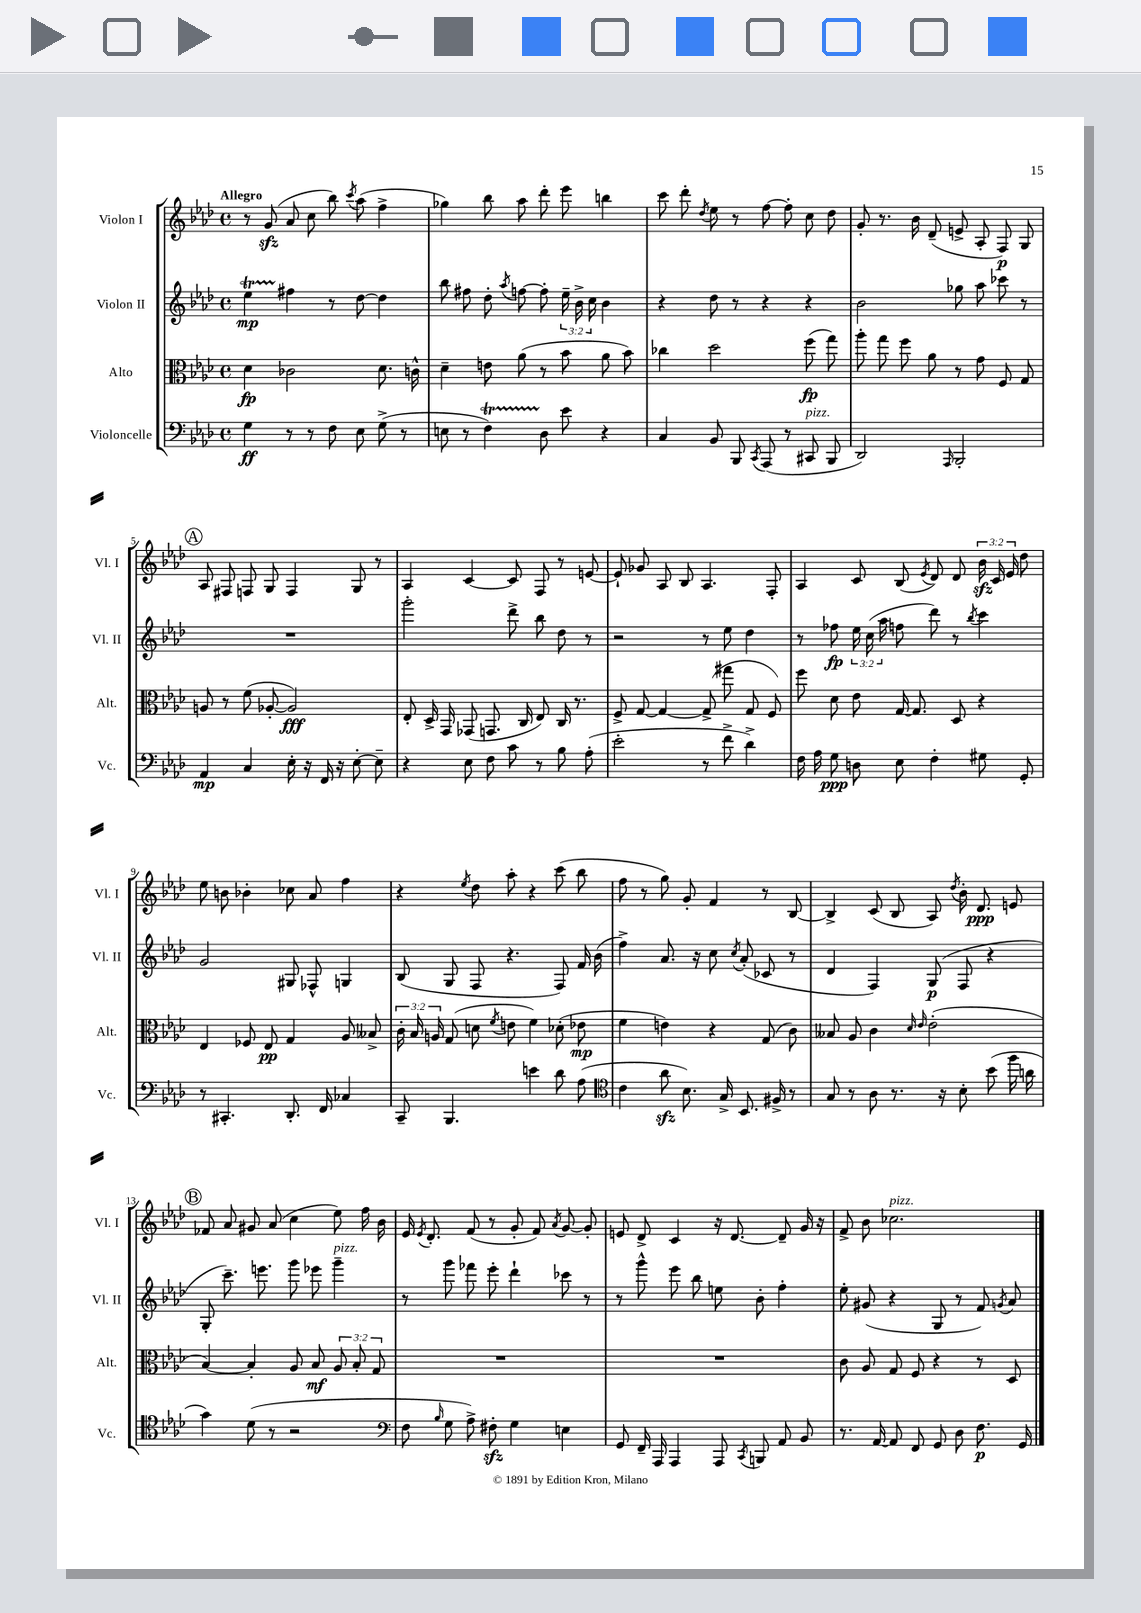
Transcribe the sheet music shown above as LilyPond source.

<<
\new StaffGroup <<
\new Staff = "s0" \with { instrumentName = "Violon I" shortInstrumentName = "Vl. I" } {
    \clef treble \key aes \major \defaultTimeSignature \time 4/4 \override Staff.TupletNumber.text = #tuplet-number::calc-fraction-text \tempo "Allegro"
    \autoBeamOff r8 g'8\sfz( aes'8 c''8 bes''8) \acciaccatura { c'''8 } aes''8( f''4-> |
    ges''4) bes''8 aes''8 des'''8-. ees'''8 b''4 |
    c'''8 des'''8-. \acciaccatura { des''8 } ees''8 r8 f''8~ f''8-. c''8 des''8 |
    g'8-. r8. bes'16 des'8--( e'8-> aes8-. f8\p) g8 |
    \mark \markup { \circle "A" } aes8 fis8 f8 g8 f4 g8 r8 |
    aes4 c'4~ c'8 f8 r8 e'8~ |
    e'8-! ges'8 aes8 bes8 aes4. f8-. |
    aes4 c'8 bes8( \acciaccatura { ees'8 } des'8) des'8 \tuplet 3/2 { bes'16\sfz c'16 ees'16 } des''8 |
    ees''8 b'8 bes'4-. ces''8 aes'8 f''4 |
    r4 \acciaccatura { ees''8 } des''8 aes''8-. r4 c'''8( bes''8 |
    f''8 r8 g''8) g'8-. f'4 r8 bes8~ |
    bes4-> c'8( bes8 aes8) \acciaccatura { des''8 } bes'16-. des'8.\ppp e'8 |
    \mark \markup { \circle "B" } fes'8 aes'8 gis'8 aes'8( c''4 ees''8) f''16 bes'16 |
    ees'16 \acciaccatura { ees'8 } des'8.-. f'8( r8 g'8-. f'8) \acciaccatura { aes'8 } g'8~ g'8-. |
    e'8 des'8-> c'4 r16 des'8.~ des'8-- g'16 r16 |
    f'8-> bes'8 ces''2.^\markup { \italic "pizz." } \bar "|." |
}
\new Staff = "s1" \with { instrumentName = "Violon II" shortInstrumentName = "Vl. II" } {
    \clef treble \key aes \major \defaultTimeSignature \time 4/4 \override Staff.TupletNumber.text = #tuplet-number::calc-fraction-text
    \autoBeamOff ees''4\startTrillSpan\mp fis''4\stopTrillSpan r8 des''8~ des''4 |
    bes''8 fis''8 des''8-. \acciaccatura { aes''8 } f''8~ f''8-. \tuplet 3/2 { ees''16-- bes'16-> c''16 } bes'4 |
    r4 des''8 r8 r4 r4 |
    bes'2 ges''8 aes''8 ces'''8 r8 |
    \mark \markup { \circle "A" } R1 |
    g'''2-. des'''8-> bes''8 des''8 r8 |
    r2 r8 ees''8 des''4 |
    r8 fes''8\fp \tuplet 3/2 { ees''16 c''16( aes''16 } f''8 des'''8) r8 \acciaccatura { bes''8 } c'''4 |
    g'2 gis8 fes8-^ g4 |
    bes8( g8 f8 r4. f8) f'16 bes'16( |
    f''4->) aes'8. r16 c''8 \acciaccatura { c''8 } aes'8-.( ces'8 r8 |
    des'4 f4) g8\p( f8 r4 |
    \mark \markup { \circle "B" } g8-. c'''8.--) e'''8. g'''8 ees'''8 g'''4--^\markup { \italic "pizz." } |
    r8 g'''8 fes'''8 ees'''8-. des'''4-! ces'''8 r8 |
    r8 g'''8-^ ees'''8 bes''8 e''8 bes'8-. f''4-. |
    ees''8-. gis'8( r4 g8 r8 f'8) \acciaccatura { g'8 } aes'8 \bar "|." |
}
\new Staff = "s2" \with { instrumentName = "Alto" shortInstrumentName = "Alt." } {
    \clef alto \key aes \major \defaultTimeSignature \time 4/4 \override Staff.TupletNumber.text = #tuplet-number::calc-fraction-text
    \autoBeamOff des'4\fp ces'2 des'8. c'16-^ |
    des'4-- e'8 aes'8( r8 bes'8 aes'8 bes'8) |
    ces''4 des''2 f''8\fp( g''8) |
    aes''8-. g''8 f''8 aes'8 r8 g'8 f8 g8 |
    \mark \markup { \circle "A" } a8 r8 f'8( aes8~-. aes2\fff) |
    ees8-. des16-> g,16 ges,8( g,8. c16 ees8) c16 r8. |
    f8-> g8~ g4~ g8->( gis''8 g8 f8) |
    f''8 des'8 ees'8 g16~ g8. des8 r4 |
    ees4 fes8 ees8\pp g4 aes8 beses8-> |
    \tuplet 3/2 { c'16-. bes16 a16 } g8( d'8 \acciaccatura { f'8 } e'8 f'4) des'8-.( ees'8\mp |
    f'4 e'4) r4 g8( c'8) |
    beses8 aes8 c'4 \grace { des'16 ees'16 } ees'2-.( |
    \mark \markup { \circle "B" } bes4~) bes4-. aes8 bes8\mf \tuplet 3/2 { aes8 bes8-. g8 } |
    R1 |
    R1 |
    c'8 aes8 g8 f8 r4 r8 des8 \bar "|." |
}
\new Staff = "s3" \with { instrumentName = "Violoncelle" shortInstrumentName = "Vc." } {
    \clef bass \key aes \major \defaultTimeSignature \time 4/4
    \autoBeamOff g4\ff r8 r8 f8 ees8 g8->( r8 |
    e8 r8 f4\startTrillSpan) des8\stopTrillSpan ees'8 r4 |
    c4 bes,8 bes,,8 \acciaccatura { c,8 } aes,,8( r8 cis,8^\markup { \italic "pizz." } bes,,8 |
    des,2) \grace { aes,,16 } bes,,2-. |
    \mark \markup { \circle "A" } aes,4\mp c4 ees16-. r16 f,16 r16 ees8~-. ees8-- |
    r4 ees8 f8 c'8 r8 bes8 aes8-.( |
    ees'2-. r8 f'8-> des'4->) |
    f16 aes16 g8\ppp d8 ees8 f4-. gis8 g,8-. |
    r8 cis,4.-. des,8.-. f,16 ces4 |
    c,8-- bes,,4. e'4 des'8 aes8( |
    \clef tenor c'4 aes'8\sfz bes8.) g16-> bes,8. fis16-> r8 |
    g8 r8 aes8 r8. r16 bes8-. bes'8( f''16 a'16 |
    \mark \markup { \circle "B" } g'4) des'8( r8 r2 |
    \clef bass f8 \grace { bes16 } g8 aes8->) fis8-.\sfz g4 e4 |
    g,8 f,16-- aes,,16 aes,,4 aes,,8 \acciaccatura { c,8 } b,,8 aes,8 bes,8 |
    r8. aes,16~ aes,8 f,8 g,8 des8 f8.\p g,16 \bar "|." |
}
>>
>>
